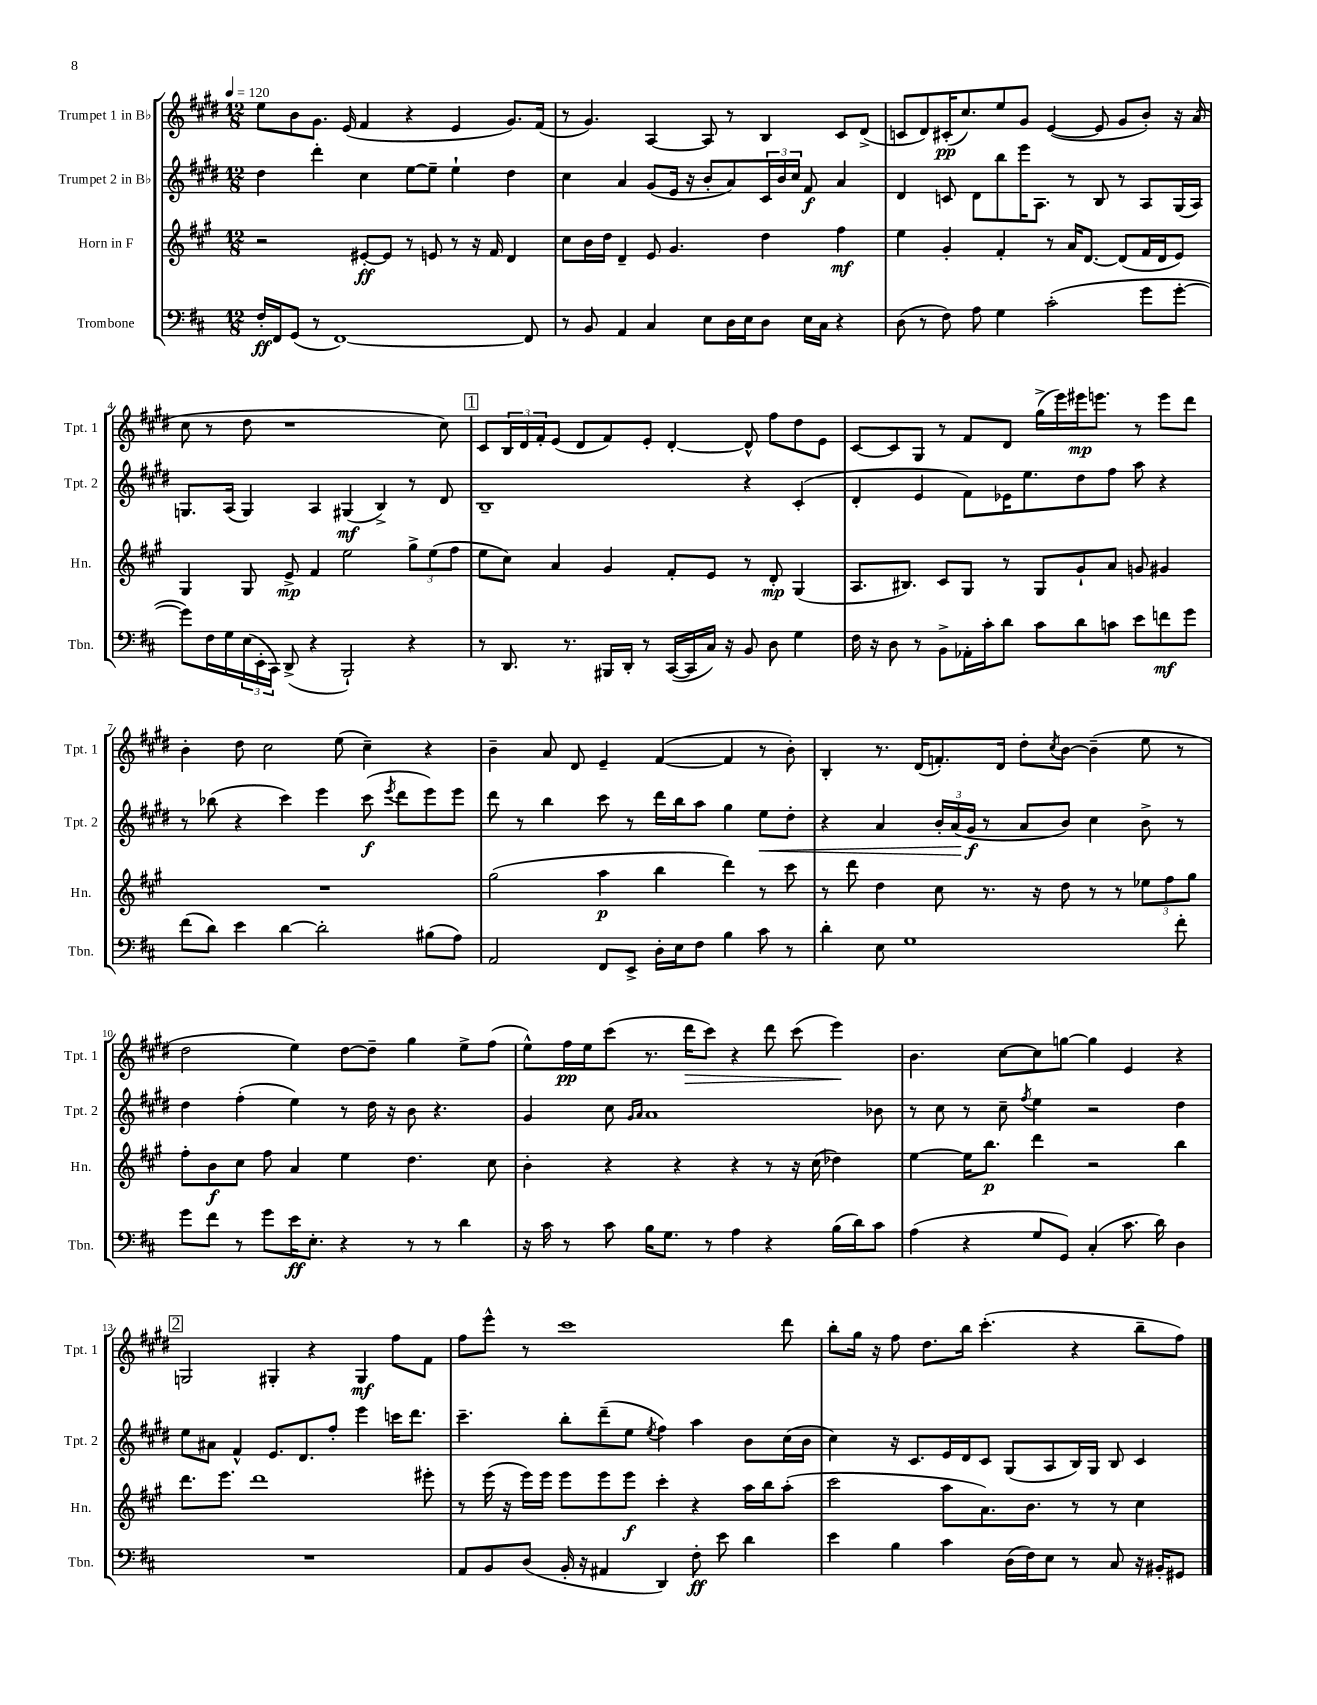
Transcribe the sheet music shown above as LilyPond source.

<<
\new StaffGroup <<
\new Staff = "s0" \with { instrumentName = "Trumpet 1 in Bb" shortInstrumentName = "Tpt. 1" } {
    \clef treble \key e \major \numericTimeSignature \time 12/8 \tempo 4 = 120
    e''8 b'8 gis'8. e'16( fis'4 r4 e'4 gis'8.) fis'16( |
    r8 gis'4.) a4~ a8 r8 b4 cis'8 dis'8->( |
    c'8 dis'8) cis'16-.\pp( cis''8.) e''8 gis'8 e'4~( e'8 gis'8 b'8-.) r16 a'16( |
    cis''8 r8 dis''8 r1 cis''8) |
    \mark \markup { \box "1" } cis'8 \tuplet 3/2 { b16 dis'16 fis'16-. } e'8( dis'8 fis'8) e'8-. dis'4~-. dis'8-^ fis''8 dis''8 e'8 |
    cis'8~ cis'8 gis8 r8 fis'8 dis'8 gis''16->( e'''16) eis'''16\mp e'''8. r8 e'''8 dis'''8 |
    b'4-. dis''8 cis''2 e''8( cis''4--) r4 |
    b'4-- a'8 dis'8 e'4-- fis'4~( fis'4 r8 b'8-.) |
    b4-. r8. dis'16( f'8.-.) dis'16 dis''8-. \acciaccatura { cis''8 } b'8~ b'4--( e''8 r8 |
    dis''2 e''4) dis''8~ dis''8-- gis''4 e''8-> fis''8( |
    e''8-^) fis''16\pp e''16 cis'''8( r8. dis'''16\> cis'''8) r4 dis'''8 cis'''8( e'''4\!) |
    b'4. cis''8~ cis''8 g''8~ g''4 e'4 r4 |
    \mark \markup { \box "2" } g2 gis4-. r4 gis4\mf fis''8 fis'8 |
    fis''8 e'''8-^ r8 cis'''1 dis'''8 |
    b''8-. gis''16 r16 fis''8 dis''8. b''16 cis'''4.-.( r4 b''8-- fis''8) \bar "|." |
}
\new Staff = "s1" \with { instrumentName = "Trumpet 2 in Bb" shortInstrumentName = "Tpt. 2" } {
    \clef treble \key e \major \numericTimeSignature \time 12/8
    dis''4 dis'''4-. cis''4 e''8~ e''8-- e''4-! dis''4 |
    cis''4 a'4 gis'8( e'16 r16 b'8-. a'8) \tuplet 3/2 { cis'16 b'16 cis''16 } fis'8\f a'4 |
    dis'4 c'8 dis'8 b''8 e'''16 a8. r8 b8 r8 a8 gis16( a16) |
    g8. a16( g4) a4 gis4\mf( b4->) r8 dis'8 |
    \mark \markup { \box "1" } b1-- r4 cis'4-.( |
    dis'4-. e'4 fis'8) ees'16 e''8. dis''8 fis''8 a''8 r4 |
    r8 bes''8( r4 cis'''4) e'''4 cis'''8\f( \acciaccatura { e'''8 } dis'''8 e'''8) e'''8 |
    dis'''8 r8 b''4 cis'''8 r8 dis'''16 b''16 a''8 gis''4 e''8\< dis''8-. |
    r4 a'4 \tuplet 3/2 { b'16-. a'16( gis'16\f\! } r8 a'8 b'8) cis''4 b'8-> r8 |
    dis''4 fis''4-.( e''4) r8 dis''16 r16 b'8 r4. |
    gis'4 cis''8 \grace { gis'16 a'16 } a'1 bes'8 |
    r8 cis''8 r8 cis''8-- \acciaccatura { fis''8 } e''4 r2 dis''4 |
    \mark \markup { \box "2" } e''8 ais'8 fis'4-^ e'8. dis'8. fis''8-. e'''4 c'''16 dis'''8. |
    cis'''4.-- b''8-. dis'''8--( e''8 \acciaccatura { e''8 } fis''4) a''4 b'8 cis''16( b'16 |
    cis''4) r16 cis'8. e'16 dis'16 cis'8 gis8( a8 b16) gis16 b8 cis'4 \bar "|." |
}
\new Staff = "s2" \with { instrumentName = "Horn in F" shortInstrumentName = "Hn." } {
    \clef treble \key a \major \numericTimeSignature \time 12/8
    r2 eis'8~-.\ff eis'8 r8 e'8 r8 r16 fis'16 d'4 |
    cis''8 b'16 d''16 d'4-- e'8 gis'4. d''4 fis''4\mf |
    e''4 gis'4-. fis'4-. r8 a'16 d'8.~ d'8( fis'16 d'16 e'8) |
    gis4 gis8 e'8->\mp fis'4 e''2 \tuplet 3/2 { gis''8-> e''8( fis''8 } |
    \mark \markup { \box "1" } e''8 cis''8) a'4 gis'4 fis'8-. e'8 r8 d'8-.\mp gis4( |
    a8. bis8.) cis'8 gis8 r8 gis8 gis'8-! a'8 g'8 gis'4 |
    R1. |
    gis''2( a''4\p b''4 d'''4) r8 cis'''8 |
    r8 d'''8 d''4 cis''8 r8. r16 d''8 r8 r8 \tuplet 3/2 { ees''8 fis''8 gis''8 } |
    fis''8-. b'8\f cis''8 fis''8 a'4 e''4 d''4. cis''8 |
    b'4-. r4 r4 r4 r8 r16 cis''16( des''4) |
    e''4~ e''16 b''8.\p d'''4 r2 b''4 |
    \mark \markup { \box "2" } d'''8. e'''8. d'''1 eis'''8-. |
    r8 e'''16( r16 e'''16) e'''16 e'''8 e'''8 e'''8\f cis'''4-. r4 a''16 b''16 a''8-.( |
    cis'''2 a''8 a'8.) b'8. r8 r8 cis''4 \bar "|." |
}
\new Staff = "s3" \with { instrumentName = "Trombone" shortInstrumentName = "Tbn." } {
    \clef bass \key d \major \numericTimeSignature \time 12/8
    fis16-.\ff fis,16 g,8( r8 fis,1~) fis,8 |
    r8 b,8 a,4 cis4 e8 d16 e16 d8 e16 cis16 r4 |
    d8( r8 fis8) a8 g4 cis'2-.( g'8 g'8~-. |
    g'8) fis16 g16 \tuplet 3/2 { e16( e,16-. cis,16) } d,8->( r4 b,,2-!) r4 |
    \mark \markup { \box "1" } r8 d,8. r8. bis,,16 d,16-. r8 cis,16~( cis,16 cis16) r16 b,8 d8 g4 |
    fis16 r16 d8 r8 b,8-> aes,16-. cis'16-. d'8 cis'8 d'8 c'8 e'8 f'8\mf g'8 |
    fis'8( d'8) e'4 d'4~ d'2-. bis8( a8) |
    a,2 fis,8 e,8-> d16-. e16 fis8 b4 cis'8 r8 |
    d'4-. e8 g1 fis'8-. |
    g'8 fis'8 r8 g'8 e'16\ff e8.-. r4 r8 r8 d'4 |
    r16 cis'16 r8 cis'8 b16 g8. r8 a4 r4 b16( d'16) cis'8 |
    a4( r4 g8 g,8) cis4-.( cis'8. d'16) d4 |
    \mark \markup { \box "2" } R1. |
    a,8 b,8 d8( b,16-. r16 ais,4 d,4) fis8-.\ff e'8 d'4 |
    e'4 b4 cis'4 d16( fis16) e8 r8 cis8 r16 bis,16-. gis,8 \bar "|." |
}
>>
>>
